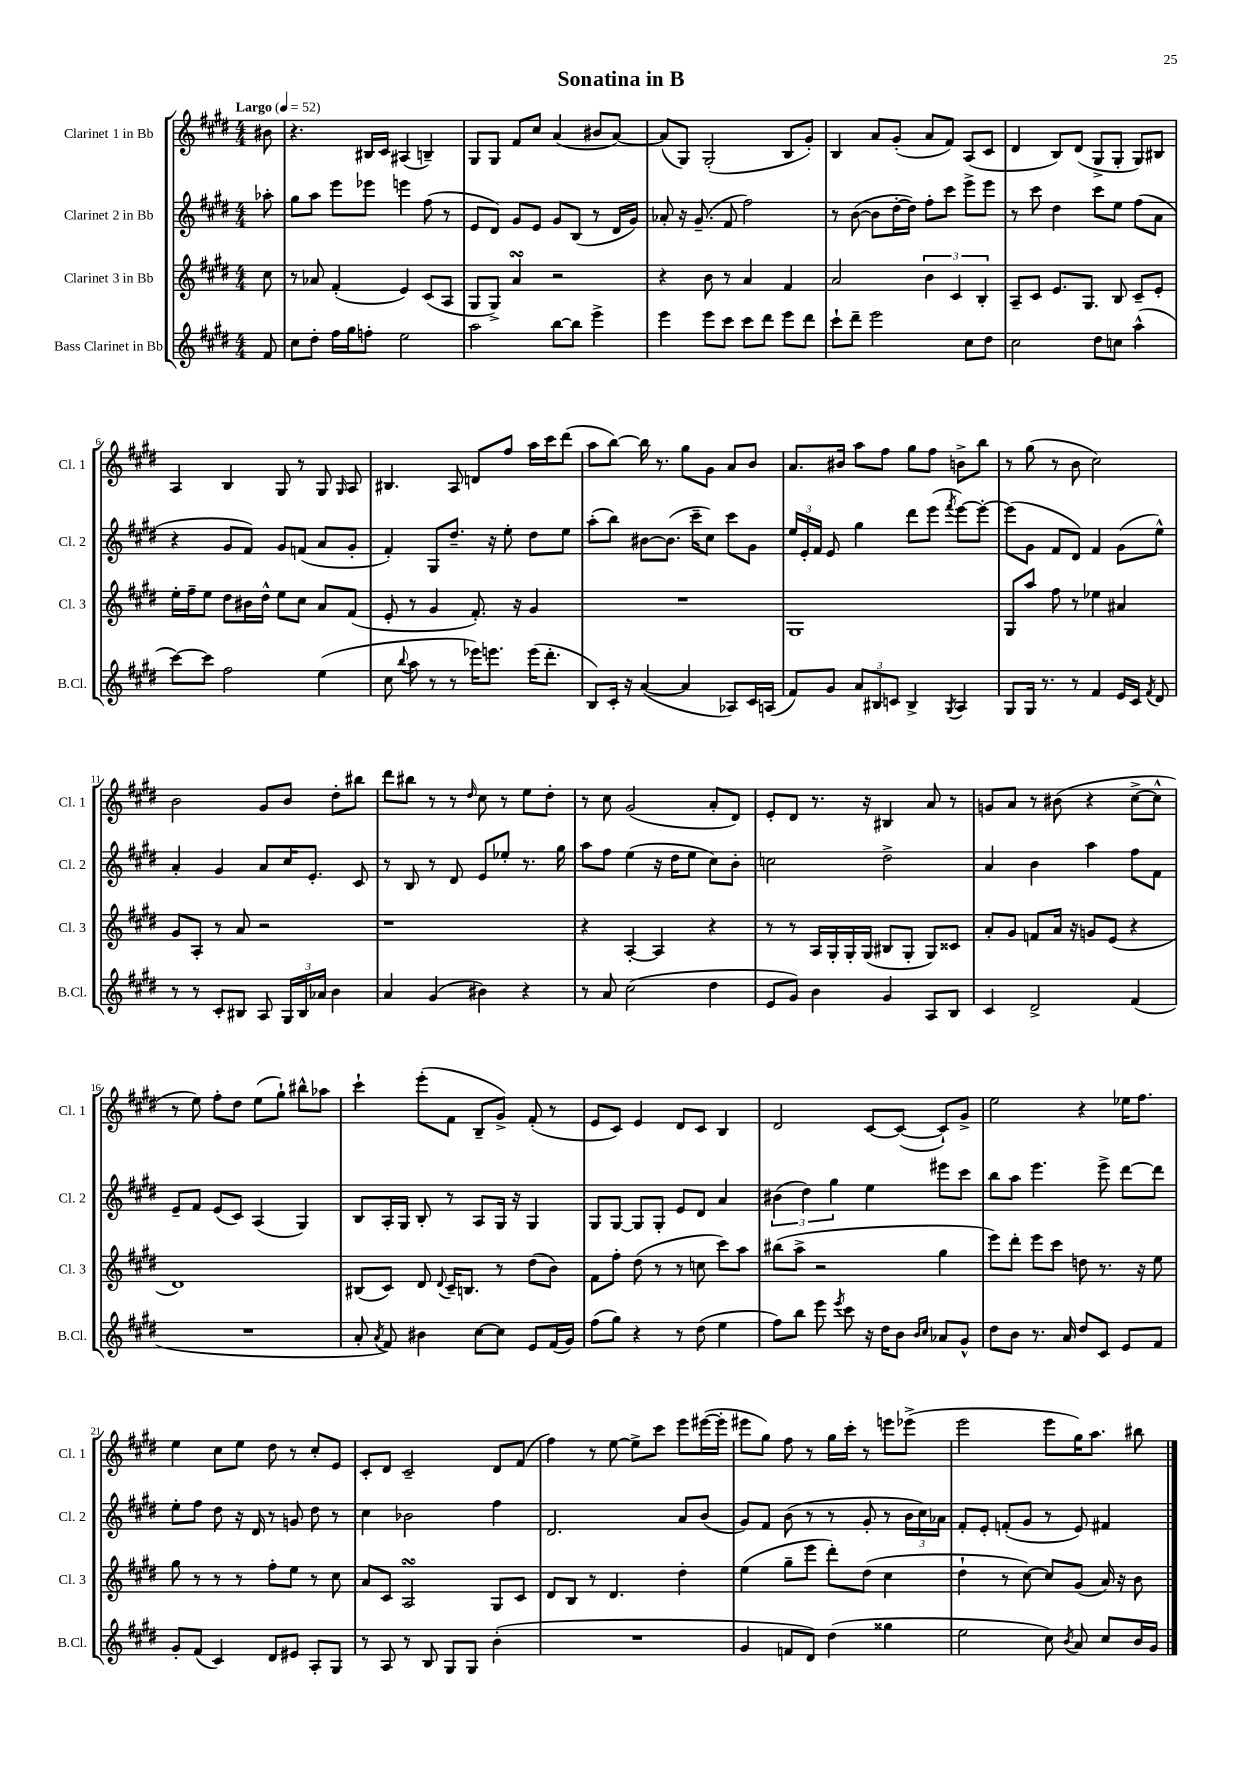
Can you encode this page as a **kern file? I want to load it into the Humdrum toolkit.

**kern	**kern	**kern	**kern
*part4	*part3	*part2	*part1
*staff4	*staff3	*staff2	*staff1
*I"Bass Clarinet in Bb	*I"Clarinet 3 in Bb	*I"Clarinet 2 in Bb	*I"Clarinet 1 in Bb
*I'B.Cl.	*I'Cl. 3	*I'Cl. 2	*I'Cl. 1
*clefG2	*clefG2	*clefG2	*clefG2
*k[f#c#g#d#]	*k[f#c#g#d#]	*k[f#c#g#d#]	*k[f#c#g#d#]
*M4/4	*M4/4	*M4/4	*M4/4
*MM52	*MM52	*MM52	*MM52
=	=	=	=
!	!	!	!LO:TX:a:B:t=Largo
8f#/	8cc#\	8aa-X'\	8b#X\
=1	=1	=1	=1
8cc#\L	8r	8gg#\L	4.r
8dd#'\J	8a-X/	8aa\J	.
16ff#\LL	(4f#'/	8eee\L	.
16gg#\J	.	.	.
8ffn'\J	.	8eee-X\J	16B#X/LL
.	.	.	16c#/JJ
2ee\	4e/)	4eeen\	(4A#X/
.	(8c#/L	(8ff#\	4Bn~/)
.	8A/J	8r	.
=2	=2	=2	=2
2aa\	8G#/L	8e/L	8G#/L
.	8G#^/J)	8d#/J)	8G#/J
.	4asSSs/	8g#/L	8f#/L
.	.	8e/J	8cc#/J
[8bb\L	2r	8g#/L	(4a/
8bb\J]	.	(8B/J	.
4eee^\	.	8r	8b#X/L
.	.	16d#/LL	[8a/J)
.	.	16g#/JJ)	.
=3	=3	=3	=3
4eee\	4r	8a-X'/	(8a/L]
.	.	16r	8G#/J)
.	.	(8.g#~/	.
8eee\L	8b\	.	(2G#'/
8ccc#\J	8r	8f#/	.
8ccc#\L	4a/	2ff#\)	.
8ddd#\J	.	.	.
8eee\L	4f#/	.	8B/L
8ddd#\J	.	.	8g#'/J)
=4	=4	=4	=4
8ccc#`\L	2a/	8r	4B/
8ddd#~\J	.	([8b\	.
2eee\	.	8b\L]	8a/L
.	.	[16dd#'\L	(8g#'/J
.	.	16dd#\JJ])	.
.	6b\	8ff#'\L	8a/L
.	.	8ccc#\J	8f#/J)
.	6c#/	.	.
8cc#\L	.	8eee^\L	(8A/L
.	6B'/	.	.
8dd#\J	.	8eee\J	8c#/J
=5	=5	=5	=5
2cc#\	8A~/L	8r	4d#/
.	8c#/J	8ccc#\	.
.	8.e/L	4dd#\	8B/L)
.	.	.	(8d#/J
.	8.G#/J	.	.
8dd#\L	.	8ccc#\L	8G#^/L
8ccn\J	8B/	8ee\J	8G#'/J
(4aa^^\	8c#~/L	(8ff#\L	8G#/L)
.	8e'/J	8a\J	8B#X/J
!!LO:LB:g=z
=6	=6	=6	=6
[8ccc#\L)	16ee'\LL	4r	4A/
.	16ff#~\J	.	.
8ccc#\J]	8ee\J	.	.
2ff#\	8dd#\L	8g#/L	4B/
.	16b#X\L	8f#/J)	.
.	16dd#^^\JJ	.	.
.	8ee\L	8g#/L	8G#/
.	8cc#\J	(8fn/J	8r
(4ee\	8a/L	8a/L	8G#/
.	.	.	16qqG#/
.	(8f#/J	8g#'/J	8A/
=7	=7	=7	=7
8cc#\	8e'/	4f#'/)	4.B#X/
8qqbb/	.	.	.
8aa\	8r	.	.
8r	4g#/	8G#/L	.
8r	.	8.dd#~/J	8A/
16eee-X\KL)	8.f#'/)	.	8dn/L
8.eeen\J	.	16r	.
.	.	8ee'\	8ff#/J
.	16r	.	.
(16eee\KL	4g#/	8dd#\L	16aa\LL
8.ddd#'\J	.	.	16ccc#\J
.	.	8ee\J	(8ddd#\J
=8	=8	=8	=8
8B/L)	1r	(8aa'\L	8aa\L
16c#'/Jk	.	8bb\J)	[8bb\J)
16r	.	.	.
([4a/	.	[8b#X\L	16bb\]
.	.	.	8.r
.	.	(8.b#\J]	.
4a/]	.	.	8gg#\L
.	.	16ccc#~\KL	.
.	.	8cc#\J)	8g#\J
8A-X/L)	.	8ccc#\L	8a/L
16c#/L	.	8g#\J	8b/J
(16An/JJ	.	.	.
=9	=9	=9	=9
8f#/L)	1G#	24ee/LL	8.a/L
.	.	24e'/	.
.	.	24f#/JJ	.
8g#/J	.	8e/	.
.	.	.	16b#X/Jk
12a/L	.	4gg#\	8aa\L
12B#X/	.	.	.
.	.	.	8ff#\J
12cn/J	.	.	.
4B#^/	.	8ddd#\L	8gg#\L
.	.	(8eee\J	8ff#\J
8qG#/	.	8qfff#/	.
4A/	.	[8eee\L)	8bn^\L
.	.	8eee'\J_	8bb\J
=10	=10	=10	=10
8G#/L	8G#/L	(8eee\L]	8r
16G#/Jk	8aa/J	8g#\J	(8gg#\
8.r	.	.	.
.	8ff#\	8f#/L	8r
8r	8r	8d#/J)	8b\
4f#/	4ee-X\	4f#/	2cc#\)
16e/LL	4a#X/	(8g#\L	.
16c#/JJ	.	.	.
8qf#/	.	.	.
8d#/	.	8ee^^\J)	.
!!LO:LB:g=z
=11	=11	=11	=11
8r	8g#/L	4a'/	2b\
8r	8A'/J	.	.
8c#'/L	8r	4g#/	.
8B#X/J	8a/	.	.
8A/	2r	8a/L	8g#/L
24G#/LL	.	16cc#/K	8b/J
24B#/	.	.	.
.	.	8.e'/J	.
24a-X/JJ	.	.	.
4b\	.	.	8dd#'\L
.	.	8c#/	8bb#X\J
=12	=12	=12	=12
4a/	1r	8r	8ddd#\L
.	.	8B/	8bb#X\J
(4g#/	.	8r	8r
.	.	8d#/	8r
.	.	.	16qqdd#/
4b#X\)	.	8e/L	8cc#\
.	.	8ee-X'/J	8r
4r	.	8.r	8ee\L
.	.	.	8dd#'\J
.	.	16gg#\	.
=13	=13	=13	=13
8r	4r	8aa\L	8r
8a/	.	8ff#\J	8cc#\
(2cc#\	[4A'/	(4ee\	(2g#/
.	4A/]	16r	.
.	.	16dd#\KL	.
.	.	8ee\J	.
4dd#\	4r	8cc#\L)	8a'/L
.	.	8b'\J	8d#/J)
=14	=14	=14	=14
8e/L	8r	2ccn\	8e'/L
8g#/J)	8r	.	8d#/J
4b\	16A/LL	.	8.r
.	16G#'/	.	.
.	16G#'/	.	.
.	(16G#/JJ	.	16r
4g#/	8B#X/L	2dd#^\	4B#X/
.	8G#'/J	.	.
8A/L	8G#/L)	.	8a/
8B/J	8c##X/J	.	8r
=15	=15	=15	=15
4c#/	8a'/L	4a/	8gn/L
.	8g#/J	.	8a/J
2d#^/	8fn/L	4b\	8r
.	16a/Jk	.	(8b#X\
.	16r	.	.
.	8gn/L	4aa\	4r
.	(8e/J	.	.
(4f#/	4r	8ff#\L	[8cc#^\L
.	.	8f#\J	8cc#^^\J]
!!LO:LB:g=z
=16	=16	=16	=16
1r	1d#)	8e~/L	8r
.	.	8f#/J	8ee\)
.	.	(8e/L	8ff#'\L
.	.	8c#/J)	8dd#\J
.	.	(4A/	(8ee\L
.	.	.	8gg#`\J)
.	.	4G#/)	8bb#X^^\L
.	.	.	8aa-X\J
=17	=17	=17	=17
8a'/	(8B#X/L	8B/L	4ccc#`\
8qa/	.	.	.
8f#/)	8c#/J)	16A'/L	.
.	.	16G#/JJ	.
4b#X\	8d#/	8B'/	(8eee'\L
.	8qqd#/	.	.
.	16c#~/KL	8r	8f#\J
.	8.Bn/J	.	.
[8cc#\L	.	8A/L	8B~/L
8cc#\J]	8r	16G#/Jk	8g#^/J)
.	.	16r	.
8e/L	(8dd#\L	4G#/	(8f#'/
(16f#/L	8b\J)	.	8r
16g#/JJ)	.	.	.
=18	=18	=18	=18
(8ff#\L	8f#\L	8G#/L	8e/L
8gg#\J)	8ff#'\J	[8G#/J	8c#/J)
4r	(8dd#\	8G#/L]	4e/
.	8r	8G#'/J	.
8r	8r	8e/L	8d#/L
(8dd#\	8ccn\	8d#/J	8c#/J
4ee\	8ccc#\L)	4a/	4B/
.	8aa\J	.	.
=19	=19	=19	=19
8ff#\L)	(8bb#X\L	(6b#X\	2d#/
8bb\J	8aa^\J	.	.
.	.	6dd#\)	.
8eee\	2r	.	.
.	.	6gg#\	.
8qeee/	.	.	.
8ccc#\	.	.	.
16r	.	4ee\	[8c#/L
16dd#\KL	.	.	.
8b\J	.	.	(8c#/J_
16qqb/LL	.	.	.
16qqcc#/JJ	.	.	.
8a-X/L	4gg#\	8eee#X\L	8c#`/L])
8g#^^/J	.	8ccc#\J	8g#^/J
=20	=20	=20	=20
8dd#\L	8eee\L)	8bb\L	2ee\
8b\J	8ddd#'\J	8aa\J	.
8.r	8eee\L	4.eee\	.
.	8ccc#\J	.	.
16a/	.	.	.
8dd#/L	8ddn\	.	4r
8c#/J	8.r	8eee^\	.
8e/L	.	[8ddd#\L	16ee-X\KL
.	16r	.	8.ff#\J
8f#/J	8ee\	8ddd#\J]	.
!!LO:LB:g=z
=21	=21	=21	=21
8g#'/L	8gg#\	8ee'\L	4ee\
(8f#/J	8r	8ff#\J	.
4c#/)	8r	8dd#\	8cc#\L
.	8r	16r	8ee\J
.	.	16d#/	.
8d#/L	8ff#'\L	8r	8dd#\
8e#X/J	8ee\J	8gn/	8r
8A'/L	8r	8dd#\	8cc#'/L
8G#/J	8cc#\	8r	8e/J
=22	=22	=22	=22
8r	8a/L	4cc#\	8c#'/L
8A/	8c#/J	.	8d#/J
8r	2AsSSs/	2b-X\	2c#~/
8B/	.	.	.
8G#/L	.	.	.
8G#/J	.	.	.
(4b'\	8G#/L	4ff#\	8d#/L
.	8c#/J	.	(8f#/J
=23	=23	=23	=23
1r	8d#/L	2.d#/	4ff#\)
.	8B/J	.	.
.	8r	.	8r
.	4.d#/	.	[8ee\
.	.	.	8ee^\L]
.	.	.	8ccc#\J
.	4dd#'\	8a/L	8eee\L
.	.	(8b/J	([16eee#X\L
.	.	.	16eee#'\JJ]
=24	=24	=24	=24
4g#/	(4ee\	8g#/L)	8eee#X\L
.	.	8f#/J	8gg#\J)
8fn/L	8gg#~\L	(8b\	8ff#\
8d#/J)	8eee\J	8r	8r
(4dd#\	8ddd#'\L)	8r	16gg#\LL
.	.	.	16ccc#'\JJ
.	(8dd#\J	8g#'/	8r
4gg##X\	4cc#\	8r	8eeen\L
.	.	24b\LL	(8eee-X^\J
.	.	24cc#\)	.
.	.	24a-X\JJ	.
=25	=25	=25	=25
2ee\	4dd#`\	8f#'/L	2eee\
.	.	8e'/J	.
.	8r	(8fn'/L	.
.	[8cc#\)	8g#/J	.
8cc#\)	8cc#/L]	8r	8eee\L
8qb/	.	.	.
8a/	(8g#/J	8e/)	16gg#\K)
.	.	.	8.aa\J
8cc#/L	16a/)	4f#X/	.
.	16r	.	.
16b/L	8b\	.	8bb#X\
16g#/JJ	.	.	.
==	==	==	==
*-	*-	*-	*-
